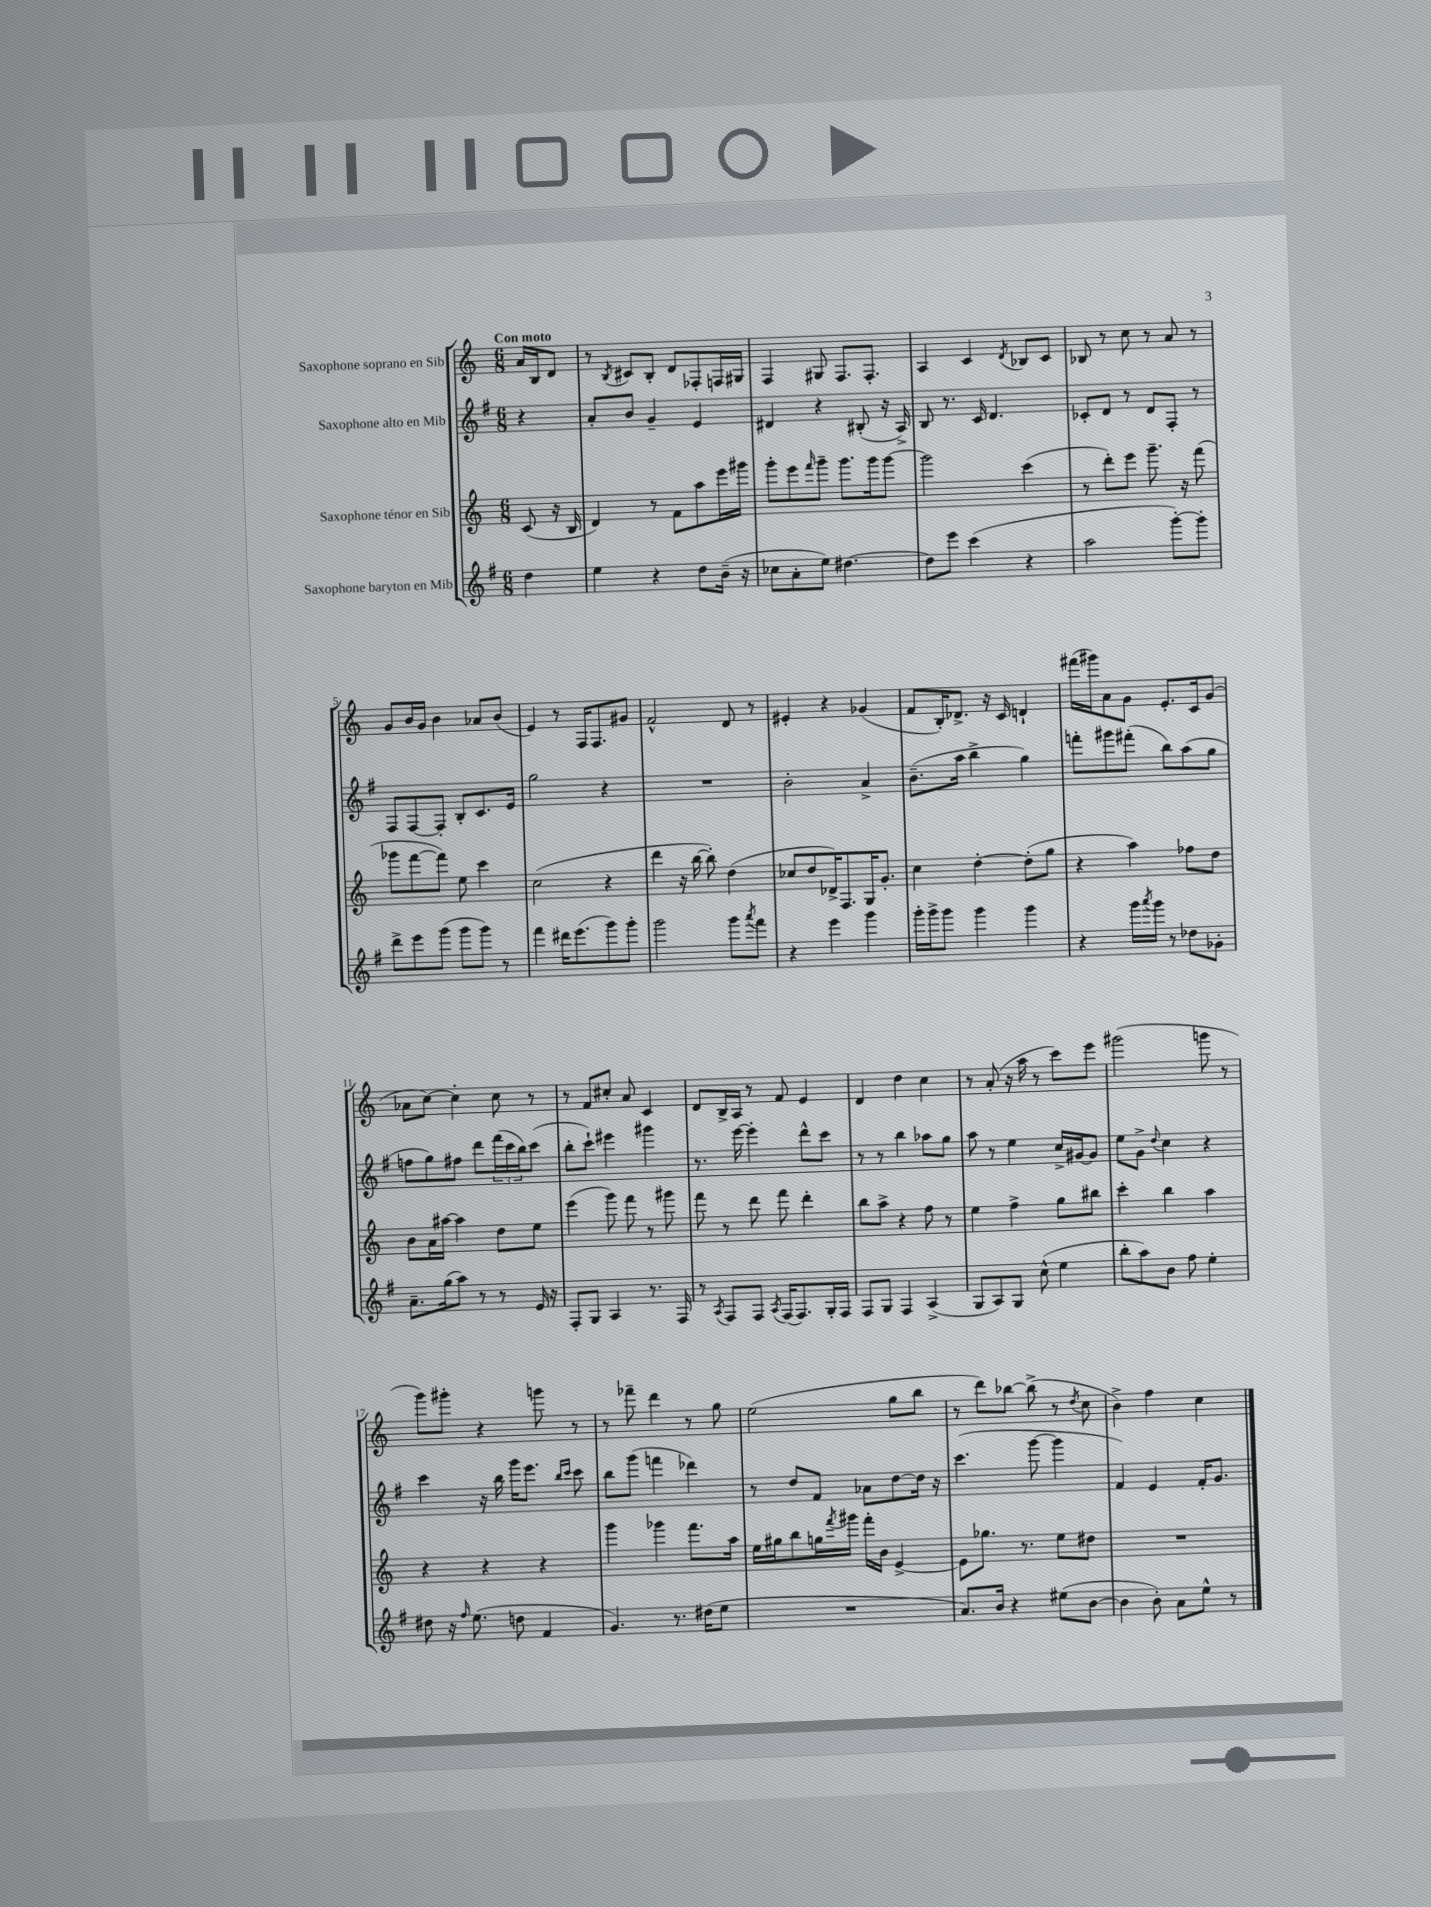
<<
\new StaffGroup <<
\new Staff = "s0" \with { instrumentName = "Saxophone soprano en Sib" } {
    \clef treble \key c \major \numericTimeSignature \time 6/8 \partial 4 \tempo "Con moto"
    a'16 b16 d'8 |
    r8 \acciaccatura { b8 } cis'8 b8-. d'8 fes8-. f16 gis16 |
    f4 gis8 f8. f8.-. |
    a4 c'4 \acciaccatura { d'8 } bes8 c'8 |
    bes8 r8 c''8 r8 a'8 r8 |
    g'8 b'16 g'16 b'4 aes'8 b'8( |
    e'4) r8 f16 f8. gis'8 |
    f'2-^ d'8 r8 |
    eis'4-. r4 ges'4( |
    f'8 b16-.) des'8.-> r16 c'16 d'4-! |
    fis'''16( gis'''16) a'8 g'8 e'8.-. c'16 g'8( |
    aes'8 c''8~) c''4-. c''8 r8 |
    r8 f'8 cis''8-. a'8 c'4 |
    d'8 b16-> a16 r8 f'8 e'4 |
    d'4 d''4 c''4 |
    r8 a'8-.( r16 a''16 r8 c'''8) e'''8 |
    gis'''2( g'''8 r8 |
    g'''8) gis'''8-. r4 g'''8 r8 |
    r8 fes'''8-- d'''4 r8 g''8 |
    e''2( g''8 b''8 |
    r8 d'''8) bes''8~ bes''8->( r8 \acciaccatura { d''8 } c''8 |
    b'4->) f''4 c''4 \bar "|." |
}
\new Staff = "s1" \with { instrumentName = "Saxophone alto en Mib" } {
    \clef treble \key g \major \numericTimeSignature \time 6/8 \partial 4
    r4 |
    a'8-. b'8 g'4-- e'4 |
    dis'4 r4 bis8-.( r16 a16->) |
    b8 r8. c'16 d'4. |
    ces'8-. d'8 r8 d'8 fis8-. r8 |
    fis8 fis8~ fis8-. b8-. c'8. e'16 |
    g''2 r4 |
    R2. |
    b'2-. a'4-> |
    b'8.--( a''16 b''4-> g''4) |
    f'''8-. gis'''8 fis'''8-.( b''8) a''8( g''8 |
    f''8 g''8) fis''8 d'''8 \tuplet 3/2 { fis'''16( c'''16 b''16) } c'''8( |
    b''8-. c'''8-!) eis'''4 gis'''4 |
    r8. e'''16~ e'''4-. d'''8-^ c'''8 |
    r8 r8 b''4 aes''8 g''8 |
    a''8 r8 e''4 c''16-> gis'16~ gis'8 |
    e''8 g'8-> \appoggiatura { d''8 } c''4 r4 |
    c'''4 r16 b''16 g'''16 e'''8. \grace { b''16 c'''16 } c'''8 |
    b''8 g'''8( f'''4 des'''4) |
    r8 d''8 fis'8 aes'8 d''8~ d''16 r16 |
    c'''4.( g'''8~ g'''4 |
    fis'4) e'4 fis'16-. g'8. \bar "|." |
}
\new Staff = "s2" \with { instrumentName = "Saxophone ténor en Sib" } {
    \clef treble \key c \major \numericTimeSignature \time 6/8 \partial 4
    c'8( r16 b16 |
    d'4) r8 f'8 a''8 e'''16 gis'''16 |
    g'''8-. e'''8 \grace { f'''16 } g'''8-- g'''8. g'''16 g'''8~ |
    g'''2 c'''4( |
    r8 d'''8-.) e'''8 g'''8.-- r16 f'''8( |
    ges'''8 f'''8~ f'''8) e''8 c'''4 |
    c''2( r4 |
    d'''4 r16 b''16~ b''8-.) d''4( |
    ces''8 d''8 des'16->) f8. g16 g'8.-. |
    c''4 d''4~-. d''8-.( g''8 |
    r4 a''4) fes''8 d''8 |
    b'8 a'16 ais''16~ ais''4 d''8 e''8 |
    e'''4( g'''8) f'''8 r8 gis'''8 |
    f'''8 r8 d'''8 f'''8 d'''4-. |
    b''8 a''8-> r4 f''8 r8 |
    e''4 f''4-> g''8 bis''8 |
    c'''4-. b''4 a''4 |
    r4 r4 r4 |
    g'''4 ges'''4 f'''8. a''16 |
    e''16 gis''16 b''8 g''16 \acciaccatura { f'''8 } gis'''16 f'''16-. b'16 e'4~-> |
    e'8 ges''8. r8. e''8 dis''8 |
    R2. \bar "|." |
}
\new Staff = "s3" \with { instrumentName = "Saxophone baryton en Mib" } {
    \clef treble \key g \major \numericTimeSignature \time 6/8 \partial 4
    d''4 |
    e''4 r4 d''8 b'16--( r16 |
    ces''8 a'8-. e''8) dis''4.~ |
    dis''8 e'''8 c'''4( r4 |
    a''2 g'''8~-.) g'''8-. |
    d'''8-> e'''8 g'''8( g'''8 g'''8) r8 |
    fis'''4 dis'''16 e'''8.( g'''8) g'''8-. |
    g'''2 g'''8 \acciaccatura { a'''8 } fis'''8 |
    r4 e'''4 g'''4 |
    g'''16-. g'''16-> g'''8 g'''4 g'''4 |
    r4 g'''16 \acciaccatura { a'''8 } g'''16 r8 des''8 ges'8-. |
    a'8.-- g''16( a''8) r8 r8 e'16 r16 |
    fis8-. g8 a4 r8. fis16 |
    r8 \acciaccatura { a8 } fis8 fis8 \acciaccatura { a8 } fis16( fis8.) g16-. fis16 |
    fis8 g8 fis4 a4->( |
    g8 a8) g8 c''8-^( e''4 |
    b''8-. a''8) b'8 fis''8 e''4-. |
    dis''8 r16 \grace { fis''16 } e''8.( d''8 fis'4 |
    g'4.) r8. dis''16( e''8 |
    R2. |
    a'8.) b'16 r4 eis''8( b'8~ |
    b'4 b'8-.) a'8 e''8-^ r8 \bar "|." |
}
>>
>>
